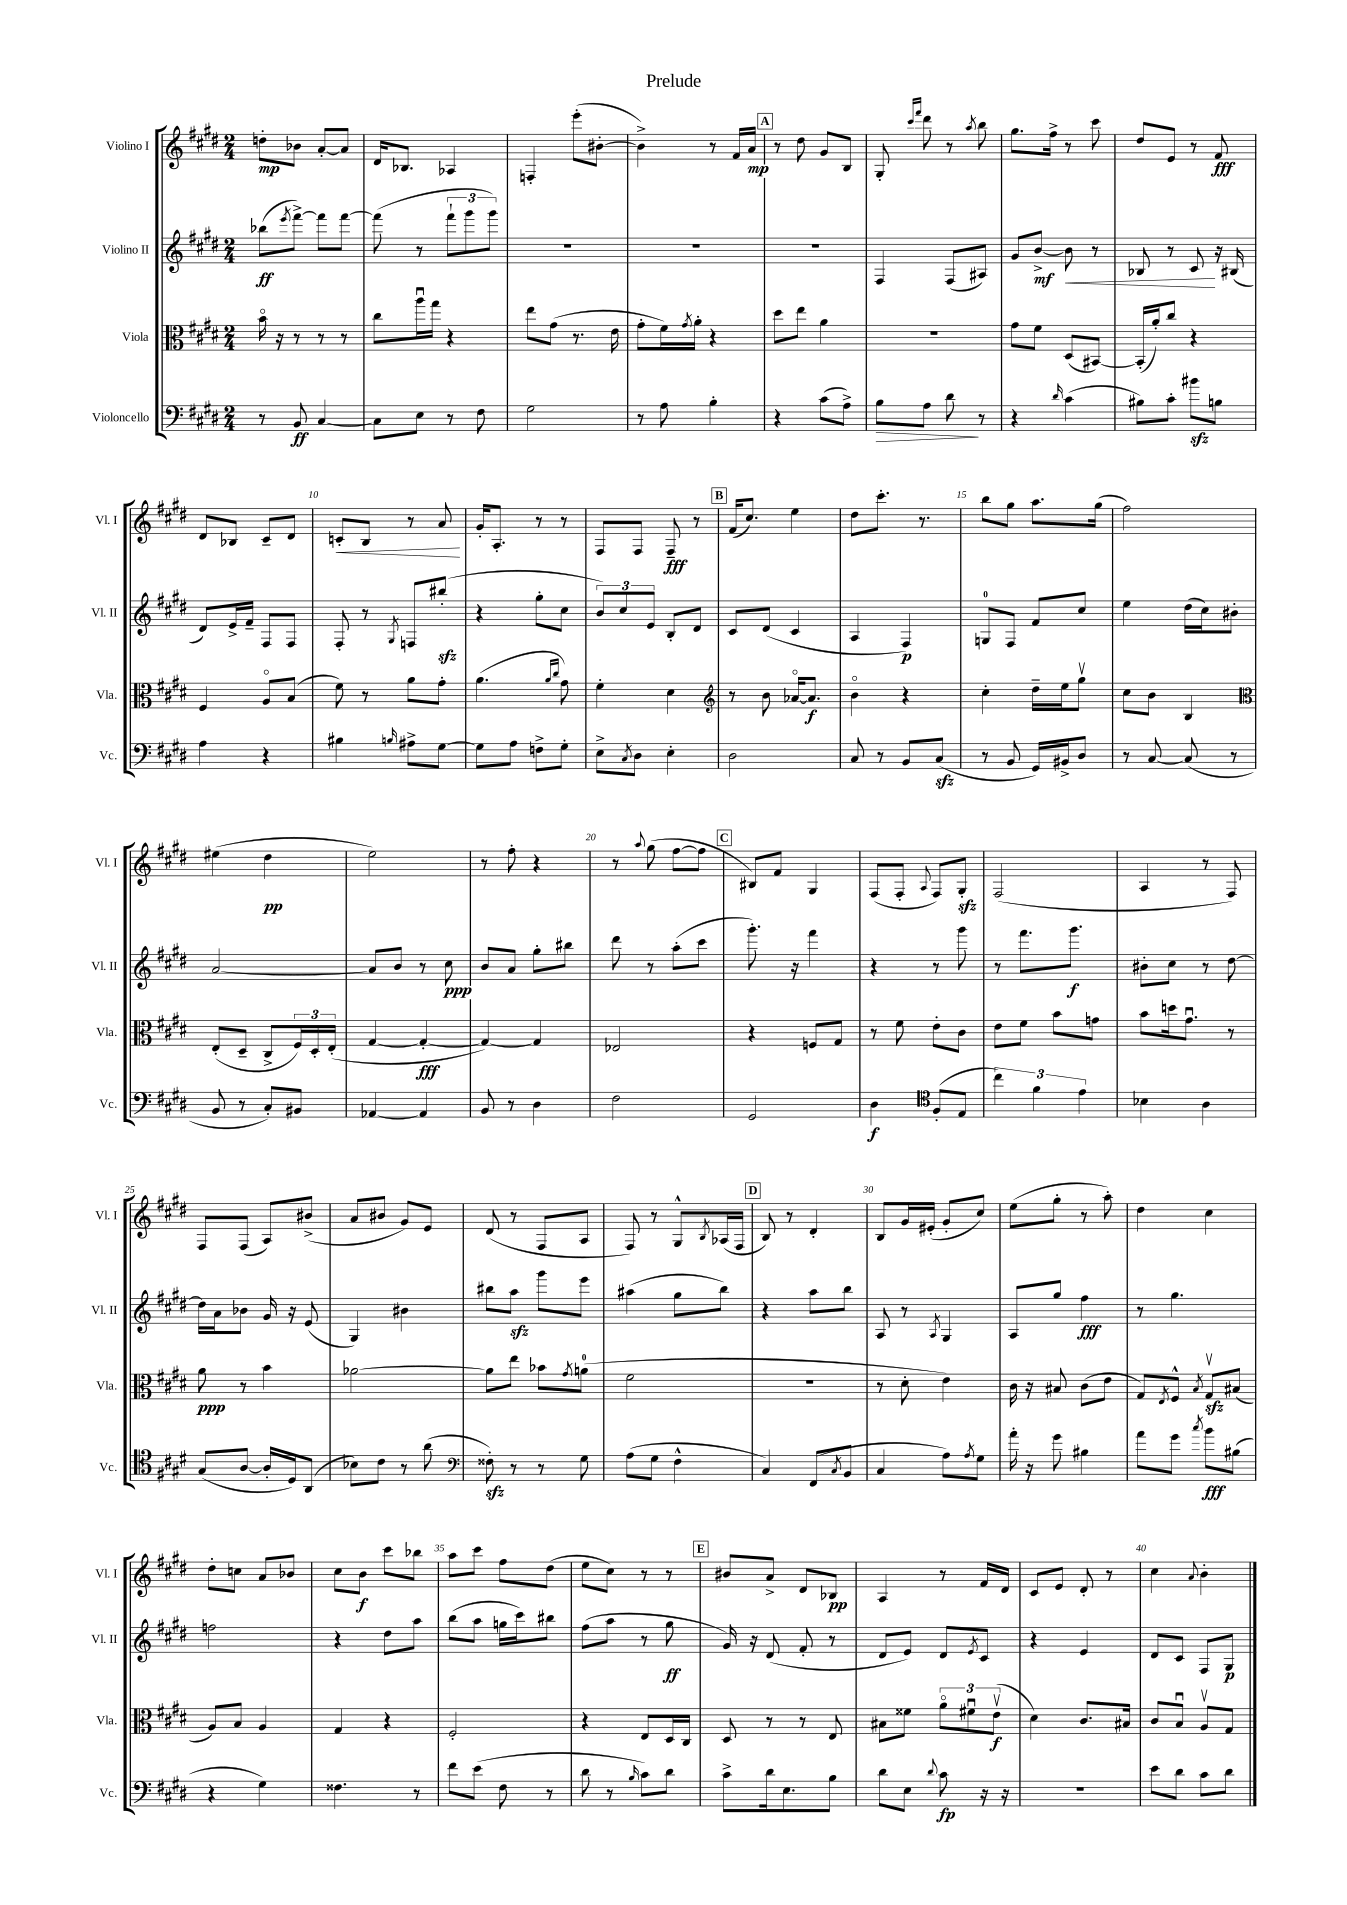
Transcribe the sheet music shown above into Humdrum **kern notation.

**kern	**kern	**kern	**kern
*staff4	*staff3	*staff2	*staff1
*clefF4	*clefC3	*clefG2	*clefG2
*k[f#c#g#d#]	*k[f#c#g#d#]	*k[f#c#g#d#]	*k[f#c#g#d#]
*M2/4	*M2/4	*M2/4	*M2/4
8r	16bo	(8bb-	8dd'
.	16r	.	.
.	.	8qeee	.
8BB	8r	[8fff#^)	8b-
[4C#	8r	8fff#]	[8a'
.	8r	[8fff#	8a]
=	=	=	=
8C#]	8cc#	(8fff#]	16d#
.	.	.	8.B-
8E	16aau	8r	.
.	16gg#	.	.
8r	4r	12fff#`	4A-
.	.	12ggg#	.
8F#	.	.	.
.	.	12ggg#)	.
=	=	=	=
2G#	8ee	2r	4F'
.	(8g#	.	.
.	8.r	.	(8eee'
.	.	.	[8b#'
.	16e	.	.
=	=	=	=
8r	8g#'	2r	4b#^])
8A	16f#)	.	.
.	8qg#	.	.
.	16a'	.	.
4B'	4r	.	8r
.	.	.	16f#
.	.	.	16a
=	=	=	=
4r	8dd#	2r	8r
.	8ee	.	8dd#
(8c#	4a	.	8g#
8A^)	.	.	8B
=	=	=	=
8B	2r	4F#	8G#'
.	.	.	16qqccc#
.	.	.	16qqfff#
8A	.	.	8ddd#
8d#	.	(8F#	8r
.	.	.	8qaa
8r	.	8A#)	8bb
=	=	=	=
4r	8g#	8g#	8.gg#
.	8f#	[8b^	.
.	.	.	16ff#^
16qqd#	.	.	.
(4c#	(8D#	8b]	8r
.	[8BB#)	8r	8ccc#
=	=	=	=
8B#)	(16BB#']	8B-	8dd#
.	16a')	.	.
8c#'	8cc#	8r	8e
8b#	4r	8c#	8r
8B	.	16r	8f#
.	.	(16B#	.
=	=	=	=
4A	4F#	8d#)	8d#
.	.	16e^	8B-
.	.	16f#~	.
4r	8Ao	8F#	8c#~
.	(8B	8F#	8d#
=	=	=	=
4B#	8f#)	8F#'	8c'
.	8r	8r	8B
16qqB	.	8qG#	.
8A#^	8a	8F	8r
[8G#	8g#'	(8bb#'	8a
=	=	=	=
8G#]	(4.a	4r	16g#'
.	.	.	8.A'
8A	.	.	.
8F^	.	8gg#'	8r
.	16qqa	.	.
.	16qqcc#	.	.
8G#'	8g#)	8cc#	8r
=	=	=	=
8E^	4f#'	12b)	8F#
.	.	12cc#	.
8qC#	.	.	.
8D#	.	.	8F#
.	.	12e	.
4E'	4d#	8B'	8F#~
.	.	8d#	8r
=	=	=	=
*	*clefG2	*	*
2D#	8r	8c#	(16f#
.	.	.	8.cc#)
.	8b	(8d#	.
.	[16a-o	4c#	4ee
.	8.a-]	.	.
=	=	=	=
8C#	4bo	4A	8dd#
8r	.	.	8.ccc#'
8BB	4r	4F#)	.
.	.	.	8.r
(8C#	.	.	.
=	=	=	=
8r	4cc#'	8G	8bb
8BB	.	8F#	8gg#
16GG#)	16dd#~	8f#	8.aa
16BB#^	16ee	.	.
8D#	8gg#v	8cc#	.
.	.	.	(16gg#
=	=	=	=
8r	8cc#	4ee	2ff#)
[8C#	8b	.	.
(8C#]	4B	(16dd#	.
.	.	16cc#)	.
8r	.	8b#'	.
=	=	=	=
*	*clefC3	*	*
8BB	(8E'	[2a	(4ee#
8r	8D#~	.	.
8C#')	8C#^	.	4dd#
8BB#	24F#)	.	.
.	24D#'	.	.
.	(24E'	.	.
=	=	=	=
[4AA-	[4G#	8a]	2ee)
.	.	8b	.
4AA-]	4G#'_	8r	.
.	.	8cc#	.
=	=	=	=
8BB	4G#_)	8b	8r
8r	.	8a	8ff#'
4D#	4G#]	8gg#'	4r
.	.	8bb#	.
=	=	=	=
2F#	2E-	8ddd#	8r
.	.	.	8qqaa
.	.	8r	(8gg#
.	.	(8aa'	[8ff#
.	.	8ccc#	8ff#]
=	=	=	=
2GG#	4r	8.ggg#')	8B#)
.	.	.	8f#
.	.	16r	.
.	8F	4fff#	4G#
.	8G#	.	.
=	=	=	=
4D#	8r	4r	(8F#
.	8f#	.	8F#'
*clefC4	*	*	*
.	.	.	8qqA
(8F#'	8e'	8r	8F#)
8E	8c#	8ggg#	8G#'
=	=	=	=
6cc#)	8e	8r	(2F#
.	8f#	8.fff#	.
6f#	.	.	.
.	8b	.	.
.	.	8.ggg#	.
6e	.	.	.
.	8g	.	.
=	=	=	=
4B-	8b	8b#'	4A
.	16dd	8cc#	.
.	8.g#u	.	.
4A	.	8r	8r
.	8r	[8dd#	8F#)
=	=	=	=
(8G#	8a	16dd#]	8F#
.	.	16a	.
[8A	8r	8b-	(8F#
16A']	4b	16g#	8A)
16D#)	.	16r	.
(8AA	.	(8e	(8b#^
=	=	=	=
8B-)	[2a-	4G#)	8a
8c#	.	.	8b#
8r	.	4b#	8g#)
(8a	.	.	8e
=	=	=	=
*clefF4	*	*	*
8F##')	8a-]	8bb#	(8d#
8r	8ee	8aa	8r
8r	8b-	8ggg#	8F#
.	8qg#	.	.
8G#	(8a	8eee	8A
=	=	=	=
(8A	2f#	(4aa#	8F#)
8G#	.	.	8r
4F#^^	.	8gg#	8G#^^
.	.	.	8qB
.	.	8bb)	(16A-
.	.	.	16F#
=	=	=	=
4C#)	2r	4r	8B)
.	.	.	8r
(8FF#	.	8aa	4d#'
8qC#	.	.	.
8BB	.	8bb	.
=	=	=	=
4C#	8r	8A	8B
.	8d#'	8r	16g#
.	.	.	(16e#'
.	.	8qA	.
8A)	4e)	4G#	8g#'
8qA	.	.	.
8G#	.	.	8cc#)
=	=	=	=
16a'	16c#	8A	(8ee
16r	16r	.	.
8g#	8B#	8gg#	8gg#'
4B#	(8c#	4ff#	8r
.	8e	.	8aa')
=	=	=	=
8a	8G#)	8r	4dd#
.	8qE	.	.
8g#	8F#^^	4.gg#	.
8qcc#	8qB	.	.
8b	8G#v	.	4cc#
(8B#	(8B#	.	.
=	=	=	=
4r	8A)	2ff	8dd#'
.	8B	.	8cc
4G#)	4A	.	8a
.	.	.	8b-
=	=	=	=
4.F##	4G#	4r	8cc#
.	.	.	8b
.	4r	8dd#	8ccc#
8r	.	8aa	8bb-
=	=	=	=
8f#	2F#'	(8bb	8aa
(8e	.	8aa	8ccc#
8F#	.	16gg	8ff#
.	.	16ccc#)	.
8r	.	8bb#	(8dd#
=	=	=	=
8d#	4r	(8ff#	8ee
8r	.	8aa	8cc#)
16qqB	.	.	.
8c#)	8E	8r	8r
8d#	16D#	8gg#	8r
.	16C#	.	.
=	=	=	=
8c#^	8D#	16g#)	8b#
.	.	16r	.
16d#	8r	(8d#	8a^
8.E	.	.	.
.	8r	8f#'	8d#
8B	8E	8r	8B-
=	=	=	=
8d#	8B#	8d#	4A
8E	8f##	8e)	.
8qqd#	.	.	.
8c#	12ao	8d#	8r
.	12f#u	.	.
.	.	8qe	.
16r	.	8c#	16f#
.	(12ev	.	.
16r	.	.	16d#
=	=	=	=
2r	4d#)	4r	8c#
.	.	.	8e
.	8.c#	4e	8d#'
.	.	.	8r
.	16B#	.	.
=	=	=	=
8e	8c#	8d#	4cc#
8d#	8Bu	8c#	.
.	.	.	8qqa
8c#	8Av	8F#	4b'
8d#	8G#	8G#	.
==	==	==	==
*-	*-	*-	*-
